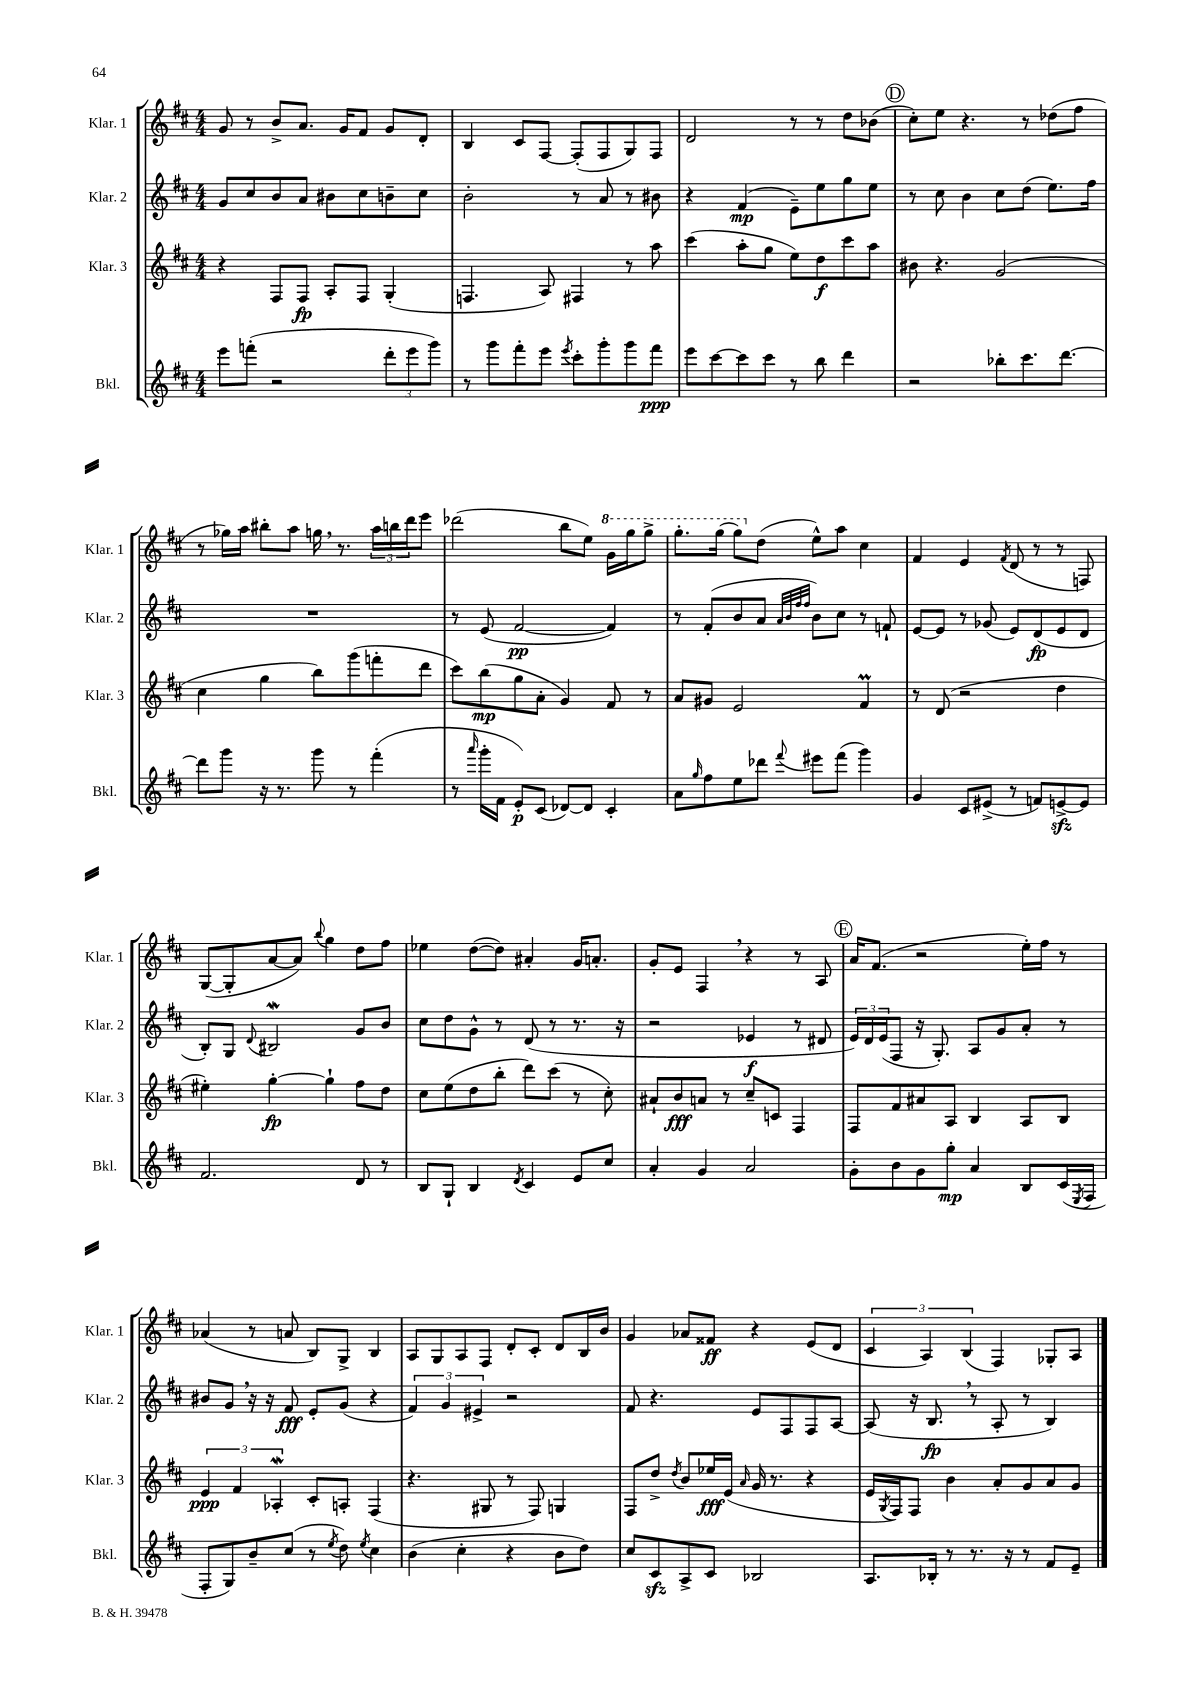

**kern	**kern	**kern	**kern
*staff4	*staff3	*staff2	*staff1
*clefG2	*clefG2	*clefG2	*clefG2
*k[f#c#]	*k[f#c#]	*k[f#c#]	*k[f#c#]
*M4/4	*M4/4	*M4/4	*M4/4
8eee\L	4r	8g/L	8g/
(8fff'\J	.	8cc#/	8r
2r	8F#/L	8b/	8b^/L
.	8F#/J	8a/J	8.a/J
.	8A'/L	8b#\L	.
.	.	.	16g/LK
.	8F#/J	8cc#\	8f#/J
12ddd'\L	(4G'/	8b~\	8g/L
12eee\	.	.	.
.	.	8cc#\J	8d'/J
12ggg\J)	.	.	.
=	=	=	=
8r	4.F/	2b'\	4B/
8ggg\L	.	.	.
8fff#'\	.	.	8c#/L
8eee\J	8A/)	.	[8F#/J
8qeee/	.	.	.
8ccc#'\L	4F#/	8r	(8F#'/]L
8ggg'\	.	8a/	8F#/
8ggg\	8r	8r	8G/)
8fff#\J	8aa\	8b#\	8F#/J
=	=	=	=
8eee\L	(4ccc#\	4r	2d/
[8ccc#\	.	.	.
8ccc#\]	8aa'\L	(4f#/	.
8ccc#\J	8gg\J	.	.
8r	8ee\L)	8e~\L)	8r
8bb\	8dd\	8ee\	8r
4ddd\	8ccc#\	8gg\	8dd\L
.	8aa\J	8ee\J	(8b-\J
=	=	=	=
2r	8b#\	8r	8cc#'\L)
.	4.r	8cc#\	8ee\J
.	.	4b\	4.r
8bb-'\L	(2g/	8cc#\L	.
8.ccc#\	.	(8dd\J	8r
.	.	8.ee\L)	(8dd-\L
[8.ddd\J	.	.	.
.	.	.	8ff#\J
.	.	16ff#\Jk	.
=	=	=	=
8ddd\]L	4cc#\	1r	8r
8ggg\J	.	.	16gg-\LL)
.	.	.	16aa\JJ
16r	4gg\	.	8bb#'\L
8.r	.	.	.
.	.	.	8aa\J
8ggg\	8bb\L)	.	16gg\
.	.	.	8.r
8r	(8ggg\	.	.
(4fff#'\	8fff'\	.	24aa\LL
.	.	.	24bb\
.	.	.	24ddd\J
.	8ddd\J	.	8eee\J
=	=	=	=
8r	8ccc#\L)	8r	(2ddd-\
16qqaaa/	.	.	.
16ggg'\LL	(8bb\	(8e/	.
16f#\JJ	.	.	.
8e'/L)	8gg\	[2f#/	.
(8c#/J	8a'\J	.	.
[8d-/L)	4g/)	.	8bb\L
8d-/]J	.	.	8ee\J)
4c#'/	8f#/	4f#/])	16gg\LL
.	.	.	16ggg\J
.	8r	.	8ggg^\J
=	=	=	=
8a\L	8a/L	8r	8.ggg'\L
16qqgg/	.	.	.
8ff#\	8g#/J	(8f#'/L	.
.	.	.	(16ggg\Jk
8ee\	2e/	8b/	8ggg\L)
8ddd-\J	.	8a/J	(8dd\J
.	.	32qqa/LLL	.
.	.	32qqb/	.
.	.	32qqff#/	.
8qqfff#/	.	32qqff#/JJJ	.
8eee#\L	.	8b\L)	8ee^^\L)
(8fff#\J	.	8cc#\J	8aa\J
4ggg\)	4f#/	8r	4cc#\
.	.	8f`/	.
=	=	=	=
4g/	8r	[8e/L	4f#/
.	(8d/	8e/]J	.
8c#/L	2r	8r	4e/
(8e#^/J	.	(8g-/	.
.	.	.	8qf#/
8r	.	8e/L)	(8d/
8f/L)	.	(8d/	8r
[8e^/	4dd\	8e/	8r
8e/]J	.	8d/J	8F/)
=	=	=	=
2.f#/	4ee#'\)	8B'/L)	([8G/L
.	.	8G/J	8G'/]
.	.	8qqd/	.
.	[4gg'\	2B#/	[8a/
.	.	.	8a/]J)
.	.	.	8qqbb/
.	4gg`\]	.	4gg\
8d/	8ff#\L	8g/L	8dd\L
8r	8dd\J	8b/J	8ff#\J
=	=	=	=
8B/L	8cc#\L	8cc#\L	4ee-\
8G`/J	(8ee\	8dd\	.
4B/	8dd\	8g^^\J	([8dd\L
.	8bb'\J	8r	8dd\]J)
8qd/	.	.	.
4c#/	8ddd\L)	(8d/	4a#'/
.	(8ccc#\J	8r	.
8e/L	8r	8.r	16g/LK
.	.	.	8.a'/J
8cc#/J	8cc#'\)	.	.
.	.	16r	.
=	=	=	=
4a'/	8a#`/L	2r	8g'/L
.	8b/	.	8e/J
4g/	8a/J	.	4F#/
.	8r	.	.
2a/	8cc#~/L	4e-/	4r
.	8c/J	.	.
.	4F#/	8r	8r
.	.	8d#/	8A/
=	=	=	=
8g'\L	8F#/L	24e/LL)	16a/LK
.	.	24d/	.
.	.	.	(8.f#/J
.	.	(24e/J	.
8b\	8f#/	8F#/J	.
8g\	8a#/	16r	2r
.	.	8.G'/)	.
8gg'\J	8A/J	.	.
4a/	4B/	8A/L	.
.	.	8g/	.
8B/L	8A/L	8a'/J	16ee'\LL)
.	.	.	16ff#\JJ
(16c#/L	8B/J	8r	8r
8qE/	.	.	.
16F#/JJ	.	.	.
=	=	=	=
8F#'/L	6e/	8b#/L	(4a-/
8G/)	.	8g/J	.
.	6f#/	.	.
8b~/	.	16r	8r
.	.	16r	.
.	6A-'/	.	.
(8cc#/J	.	8f#/	8a/
8r	8c#'/L	8e'/L	8B/L)
8qee/	.	.	.
8dd\)	8A'/J	(8g/J	8G^/J
8qee/	.	.	.
4cc#\	(4F#/	4r	4B/
=	=	=	=
(4b\	4.r	6f#/)	8A/L
.	.	.	8G/
.	.	6g/	.
4cc#'\	.	.	8A/
.	.	6e#^/	.
.	8G#/	.	8F#/J
4r	8r	2r	8d'/L
.	8F#/)	.	8c#'/J
8b\L	4G/	.	8d/L
8dd\J)	.	.	16B/L
.	.	.	16b/JJ
=	=	=	=
8cc#/L	8F#/L	8f#/	4g/
8c#/	8dd^/J	4.r	.
.	8qdd/	.	.
8A^/	8b/L	.	8a-/L
8c#/J	16ee-/L	.	8f##/J
.	(16e/JJ	.	.
.	16qqa/	.	.
2B-/	16g/	8e/L	4r
.	8.r	.	.
.	.	8F#/	.
.	4r	8F#/	(8e/L
.	.	[8A/J	8d/J
=	=	=	=
8.A/L	16e/LL	(8A/]	6c#/
.	8qG/	.	.
.	16F#/J)	.	.
.	8F#/J	16r	.
.	.	.	6A/)
16B-'/Jk	.	8.B/	.
8r	4b\	.	.
.	.	.	(6B/
8.r	.	8r	.
.	8a'/L	8A'/	4F#/)
16r	.	.	.
8r	8g/	8r	.
8f#/L	8a/	4B/)	8G-'/L
8e~/J	8g/J	.	8A/J
==	==	==	==
*-	*-	*-	*-
